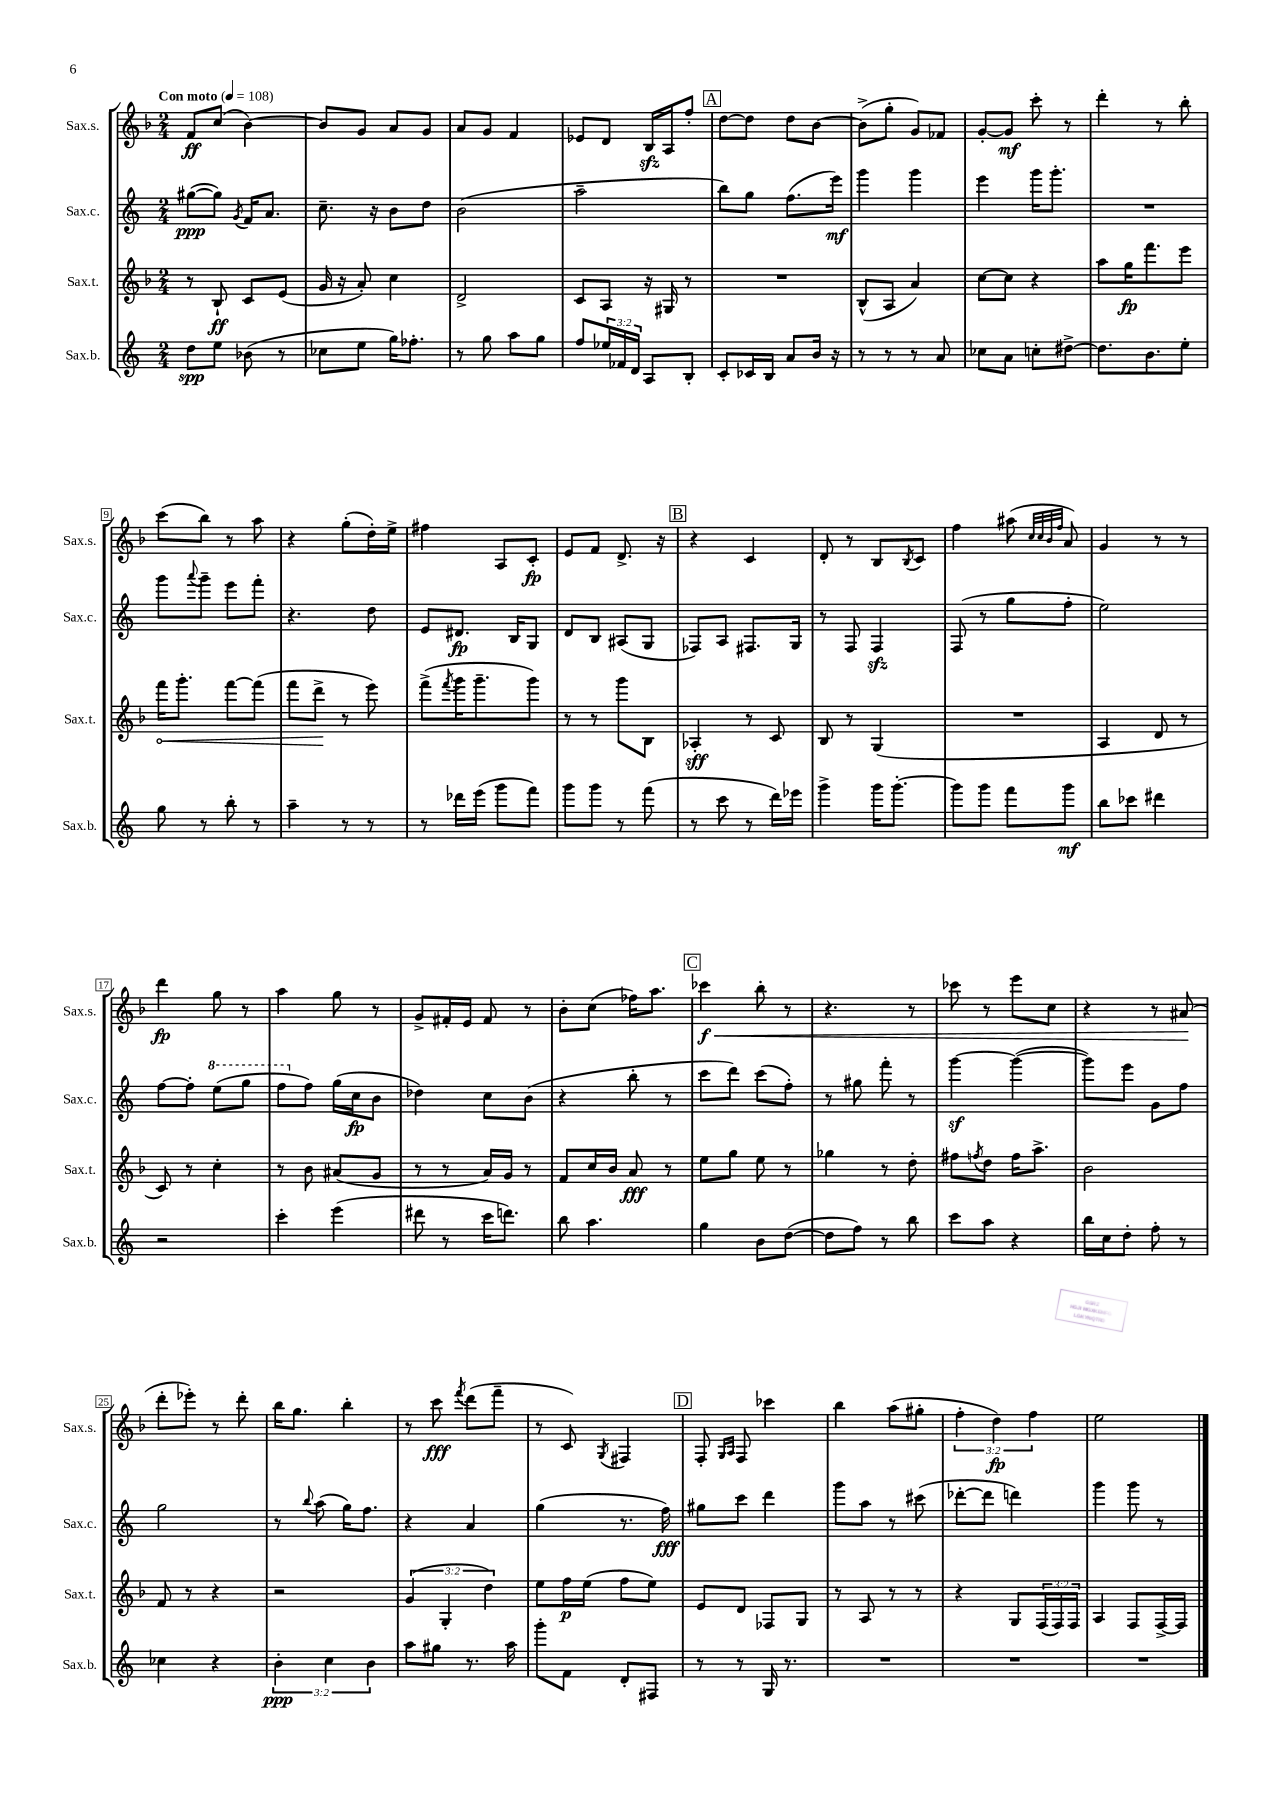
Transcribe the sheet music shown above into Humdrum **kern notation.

**kern	**kern	**kern	**kern
*staff4	*staff3	*staff2	*staff1
*clefG2	*clefG2	*clefG2	*clefG2
*k[]	*k[b-]	*k[]	*k[b-]
*M2/4	*M2/4	*M2/4	*M2/4
*MM108	*MM108	*MM108	*MM108
8dd	8r	([8gg#	8f
8ee	8B-`	8gg#])	(8cc
.	.	8qg	.
(8b-	8c	16f	[4b-)
.	.	8.a	.
8r	(8e	.	.
=	=	=	=
8cc-	16g	8.cc~	8b-]
.	16r	.	.
8ee	8a')	.	8g
.	.	16r	.
16gg)	4cc	8b	8a
8.ff-'	.	.	.
.	.	8dd	8g
=	=	=	=
8r	2d^	(2b	8a
8gg	.	.	8g
8aa	.	.	4f
8gg	.	.	.
=	=	=	=
8ff	8c	2aa~	8e-
24ee-	8A	.	8d
24f-	.	.	.
24d	.	.	.
8A	16r	.	16B-
.	16G#	.	16A
8B'	8r	.	8ff'
=	=	=	=
8c'	2r	8bb)	[8dd
16c-	.	8gg	8dd]
16B	.	.	.
8a	.	(8.ff	8dd
16b	.	.	[8b-
16r	.	16eee)	.
=	=	=	=
8r	(8B-^^	4ggg	(8b-^]
8r	8A	.	8gg'
8r	4a)	4ggg	8g)
8a	.	.	8f-
=	=	=	=
8cc-	[8cc	4eee	[8g'
8a	8cc]	.	8g]
8cc'	4r	16ggg	8ccc'
.	.	8.ggg'	.
[8dd#^	.	.	8r
=	=	=	=
8.dd#]	8aa	2r	4ddd'
.	16gg	.	.
8.b	8.fff	.	.
.	.	.	8r
8ee'	8eee	.	8bb-'
=	=	=	=
8gg	16fff	8ggg	(8ccc
.	8.ggg'	.	.
.	.	8qqaaa	.
8r	.	8ggg~	8bb-)
8bb'	[8fff	8eee	8r
8r	(8fff]	8fff'	8aa
=	=	=	=
4aa~	8fff	4.r	4r
.	8ddd^	.	.
8r	8r	.	(8gg'
8r	8eee)	8dd	16dd')
.	.	.	16ee^
=	=	=	=
8r	(8fff^	8e	4ff#
.	8qfff	.	.
16ddd-	16ggg	8.d#	.
(16eee	8.ggg~	.	.
8ggg	.	.	8A
.	.	16B	.
8fff)	8ggg)	8G	8c'
=	=	=	=
8ggg	8r	8d	8e
8ggg	8r	8B	8f
8r	8ggg	(8A#	8.d^
(8fff	8B-	8G	.
.	.	.	16r
=	=	=	=
8r	4A-'	8F-)	4r
8ccc	.	8A	.
8r	8r	8.F#	4c
16ddd)	8c	.	.
16eee-	.	16G	.
=	=	=	=
4ggg^	8B-	8r	8d'
.	8r	8F	8r
16ggg	(4G	4F	8B-
[8.ggg'	.	.	.
.	.	.	8qB-
.	.	.	8c
=	=	=	=
8ggg]	2r	(8F	4ff
8ggg	.	8r	.
8fff	.	8gg	(8aa#
.	.	.	32qqcc
.	.	.	32qqcc
.	.	.	32qqb-
.	.	.	32qqff
8ggg	.	8ff'	8a)
=	=	=	=
8bb	4A	2ee)	4g
8ccc-	.	.	.
4ddd#	8d	.	8r
.	8r	.	8r
=	=	=	=
2r	8c)	[8ff	4ddd
.	8r	8ff']	.
.	4cc'	(8eee	8gg
.	.	8ggg	8r
=	=	=	=
4ccc'	8r	8fff	4aa
.	8b-	8ff)	.
(4eee	(8a#	(16gg	8gg
.	.	16cc	.
.	8g	8b	8r
=	=	=	=
8ddd#	8r	4dd-)	8g^
8r	8r	.	16f#'
.	.	.	16e
16ccc	16a)	8cc	8f#
8.ddd)	16g	.	.
.	8r	(8b	8r
=	=	=	=
8bb	8f	4r	8b-'
4.aa	16cc	.	(8cc
.	16b-	.	.
.	8a	8bb'	16ff-)
.	.	.	8.aa
.	8r	8r	.
=	=	=	=
4gg	8ee	8ccc	4ccc-
.	8gg	8ddd)	.
8b	8ee	(8ccc	8bb-'
([8dd	8r	8ff')	8r
=	=	=	=
8dd]	4gg-	8r	4.r
8ff)	.	8gg#	.
8r	8r	8fff'	.
8bb	8dd'	8r	8r
=	=	=	=
8ccc	8ff#	[4ggg	8ccc-
.	8qff	.	.
8aa	8dd	.	8r
4r	16ff	(4ggg_	8eee
.	8.aa^	.	.
.	.	.	8cc
=	=	=	=
16bb	2b-	8ggg])	4r
16cc	.	.	.
8dd'	.	8eee	.
8ff'	.	8g	8r
8r	.	8ff	(8a#
=	=	=	=
4cc-	8f	2gg	8ddd'
.	8r	.	8eee-')
4r	4r	.	8r
.	.	.	8ddd'
=	=	=	=
6b'	2r	8r	16bb-
.	.	.	8.gg
.	.	8qqbb	.
.	.	(8aa	.
6cc	.	.	.
.	.	16gg)	4bb-'
.	.	8.ff	.
6b	.	.	.
=	=	=	=
8aa	(6g	4r	8r
8gg#	.	.	8ccc
.	6G'	.	.
.	.	.	8qfff
8.r	.	4a	(8ddd
.	6dd)	.	.
.	.	.	8fff~
16aa	.	.	.
=	=	=	=
8ggg'	8ee	(4gg	8r
8f	16ff	.	8c)
.	(16ee	.	.
.	.	.	8qG
8d'	8ff	8.r	4F#
8F#	8ee)	.	.
.	.	16ff)	.
=	=	=	=
8r	8e	8gg#	8F'
.	.	.	16qqG
.	.	.	16qqA
8r	8d	8ccc	8F
16G	8F-	4ddd	4ccc-
8.r	.	.	.
.	8G	.	.
=	=	=	=
2r	8r	8ggg	4bb-
.	8A	8aa	.
.	8r	8r	(8aa
.	8r	(8ccc#	8gg#'
=	=	=	=
2r	4r	[8ddd-'	6ff'
.	.	8ddd-]	.
.	.	.	6dd)
.	8G	4ddd)	.
.	.	.	6ff
.	(24F	.	.
.	24F)	.	.
.	24F	.	.
=	=	=	=
2r	4A	4ggg	2ee
.	8F	8ggg	.
.	[16F^	8r	.
.	16F]	.	.
==	==	==	==
*-	*-	*-	*-
